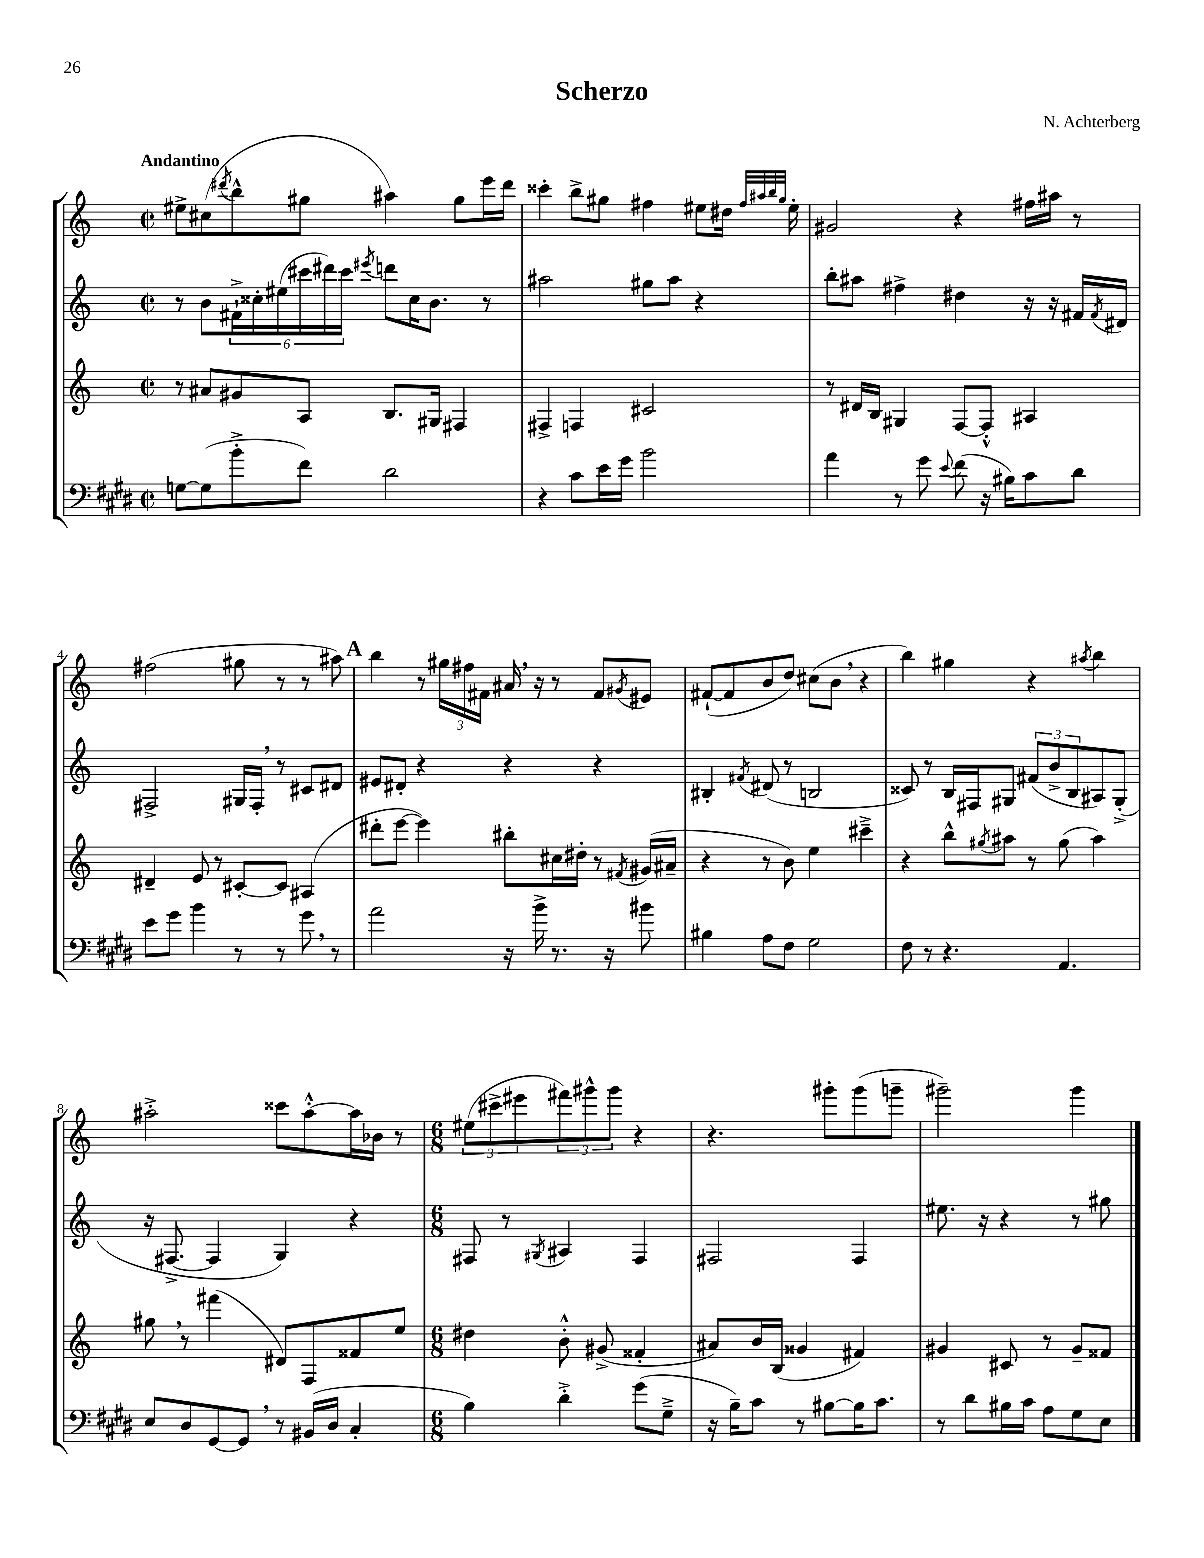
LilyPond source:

\header { title = "Scherzo" composer = "N. Achterberg" }
<<
\new StaffGroup <<
\new Staff = "s0" {
    \clef treble \key c \major \defaultTimeSignature \time 2/2 \tempo "Andantino"
    eis''8-> cis''8( \acciaccatura { dis'''8 } b''8-^ gis''8 ais''4) gis''8 e'''16 dis'''16 |
    cisis'''4-. b''8-> gis''8 fis''4 eis''8 dis''16 \grace { fis''32 ais''32 b''32 gis''32 } eis''16-. |
    gis'2 r4 fis''16 ais''16 r8 |
    fis''2( gis''8 r8 r8 ais''8) |
    \mark \markup { \bold "A" } b''4 r8 \tuplet 3/2 { gis''16 fis''16 fis'16 } ais'16 \breathe r16 r8 fis'8 \acciaccatura { gis'8 } eis'8 |
    fis'8~-!( fis'8 b'8 d''8) cis''8( b'8 \breathe r4 |
    b''4) gis''4 r4 \acciaccatura { ais''8 } b''4 |
    ais''2-.-> cisis'''8 ais''8~-.-^ ais''16 bes'16 r8 |
    \numericTimeSignature \time 6/8 \tuplet 3/2 { eis''8( cis'''8-> eis'''8 } \tuplet 3/2 { fis'''8) gis'''8-^ gis'''8 } r4 |
    r4. gis'''8-. gis'''8( g'''8-- |
    gis'''2--) gis'''4 \bar "|." |
}
\new Staff = "s1" {
    \clef treble \key c \major \defaultTimeSignature \time 2/2
    r8 b'8 \tuplet 6/4 { fis'16-!-> cisis''16-. eis''16( cis'''16 dis'''16) cis'''16 } \acciaccatura { eis'''8 } d'''8 cisis''16 b'8. r8 |
    ais''2 gis''8 ais''8 r4 |
    b''8-. ais''8 fis''4-> dis''4 r16 r16 fis'16 \acciaccatura { fis'8 } dis'16 |
    fis2-> gis16 fis16-. \breathe r8 cis'8 dis'8 |
    \mark \markup { \bold "A" } eis'8 dis'8-. r4 r4 r4 |
    bis4-. \acciaccatura { fis'8 } dis'8( r8 b2 |
    cisis'8) r8 b16 fis16 gis8 \tuplet 3/2 { fis'8( b'8-> b8 } ais8) gis8-.->( |
    r16 fis8.~-> fis4 g4) r4 |
    \numericTimeSignature \time 6/8 fis8 r8 \acciaccatura { gis8 } ais4 fis4 |
    fis2 fis4 |
    eis''8. r16 r4 r8 gis''8 \bar "|." |
}
\new Staff = "s2" {
    \clef treble \key c \major \defaultTimeSignature \time 2/2
    r8 ais'8 gis'8 a8 b8. gis16 fis4 |
    fis4-> f4 cis'2 |
    r8 dis'16 b16 gis4 f8~ f8-.-^ ais4 |
    dis'4-- e'8 r8 cis'8~-. cis'8 ais4( |
    \mark \markup { \bold "A" } dis'''8-. e'''8~ e'''4) bis''8-. cis''16 dis''16-. r8 \acciaccatura { fis'8 } gis'16( ais'16-- |
    r4 r8 b'8) e''4 cis'''4---> |
    r4 b''8-^ \acciaccatura { gis''8 } ais''8 r8 gis''8( ais''4) |
    gis''8 \breathe r8 fis'''4( dis'8) f8 fisis'8 e''8 |
    \numericTimeSignature \time 6/8 dis''4 b'8-.-^ gis'8->( fisis'4-. |
    ais'8) b'16 b16( gisis'4 fis'4) |
    gis'4 cis'8 r8 gis'8-- fisis'8 \bar "|." |
}
\new Staff = "s3" {
    \clef bass \key e \major \defaultTimeSignature \time 2/2
    g8~ g8( b'8-.-> fis'8) dis'2 |
    r4 cis'8 e'16 gis'16 b'2 |
    a'4 r8 gis'8 \appoggiatura { e'8 } fis'8( r16 bis16) cis'8 dis'8 |
    e'8 gis'8 b'4 r8 r8 gis'8 \breathe r8 |
    \mark \markup { \bold "A" } a'2 r16 b'16-> r8. r16 bis'8 |
    bis4 a8 fis8 gis2 |
    fis8 r8 r4. a,4. |
    e8 dis8 gis,8~ gis,8 \breathe r8 bis,16( dis16 cis4-. |
    \numericTimeSignature \time 6/8 b4) dis'4-.-> gis'8( gis8---> |
    r16 b16--) cis'8 r8 bis8~ bis16 cis'8. |
    r8 dis'8 bis16 cis'16 a8 gis8 e8 \bar "|." |
}
>>
>>
